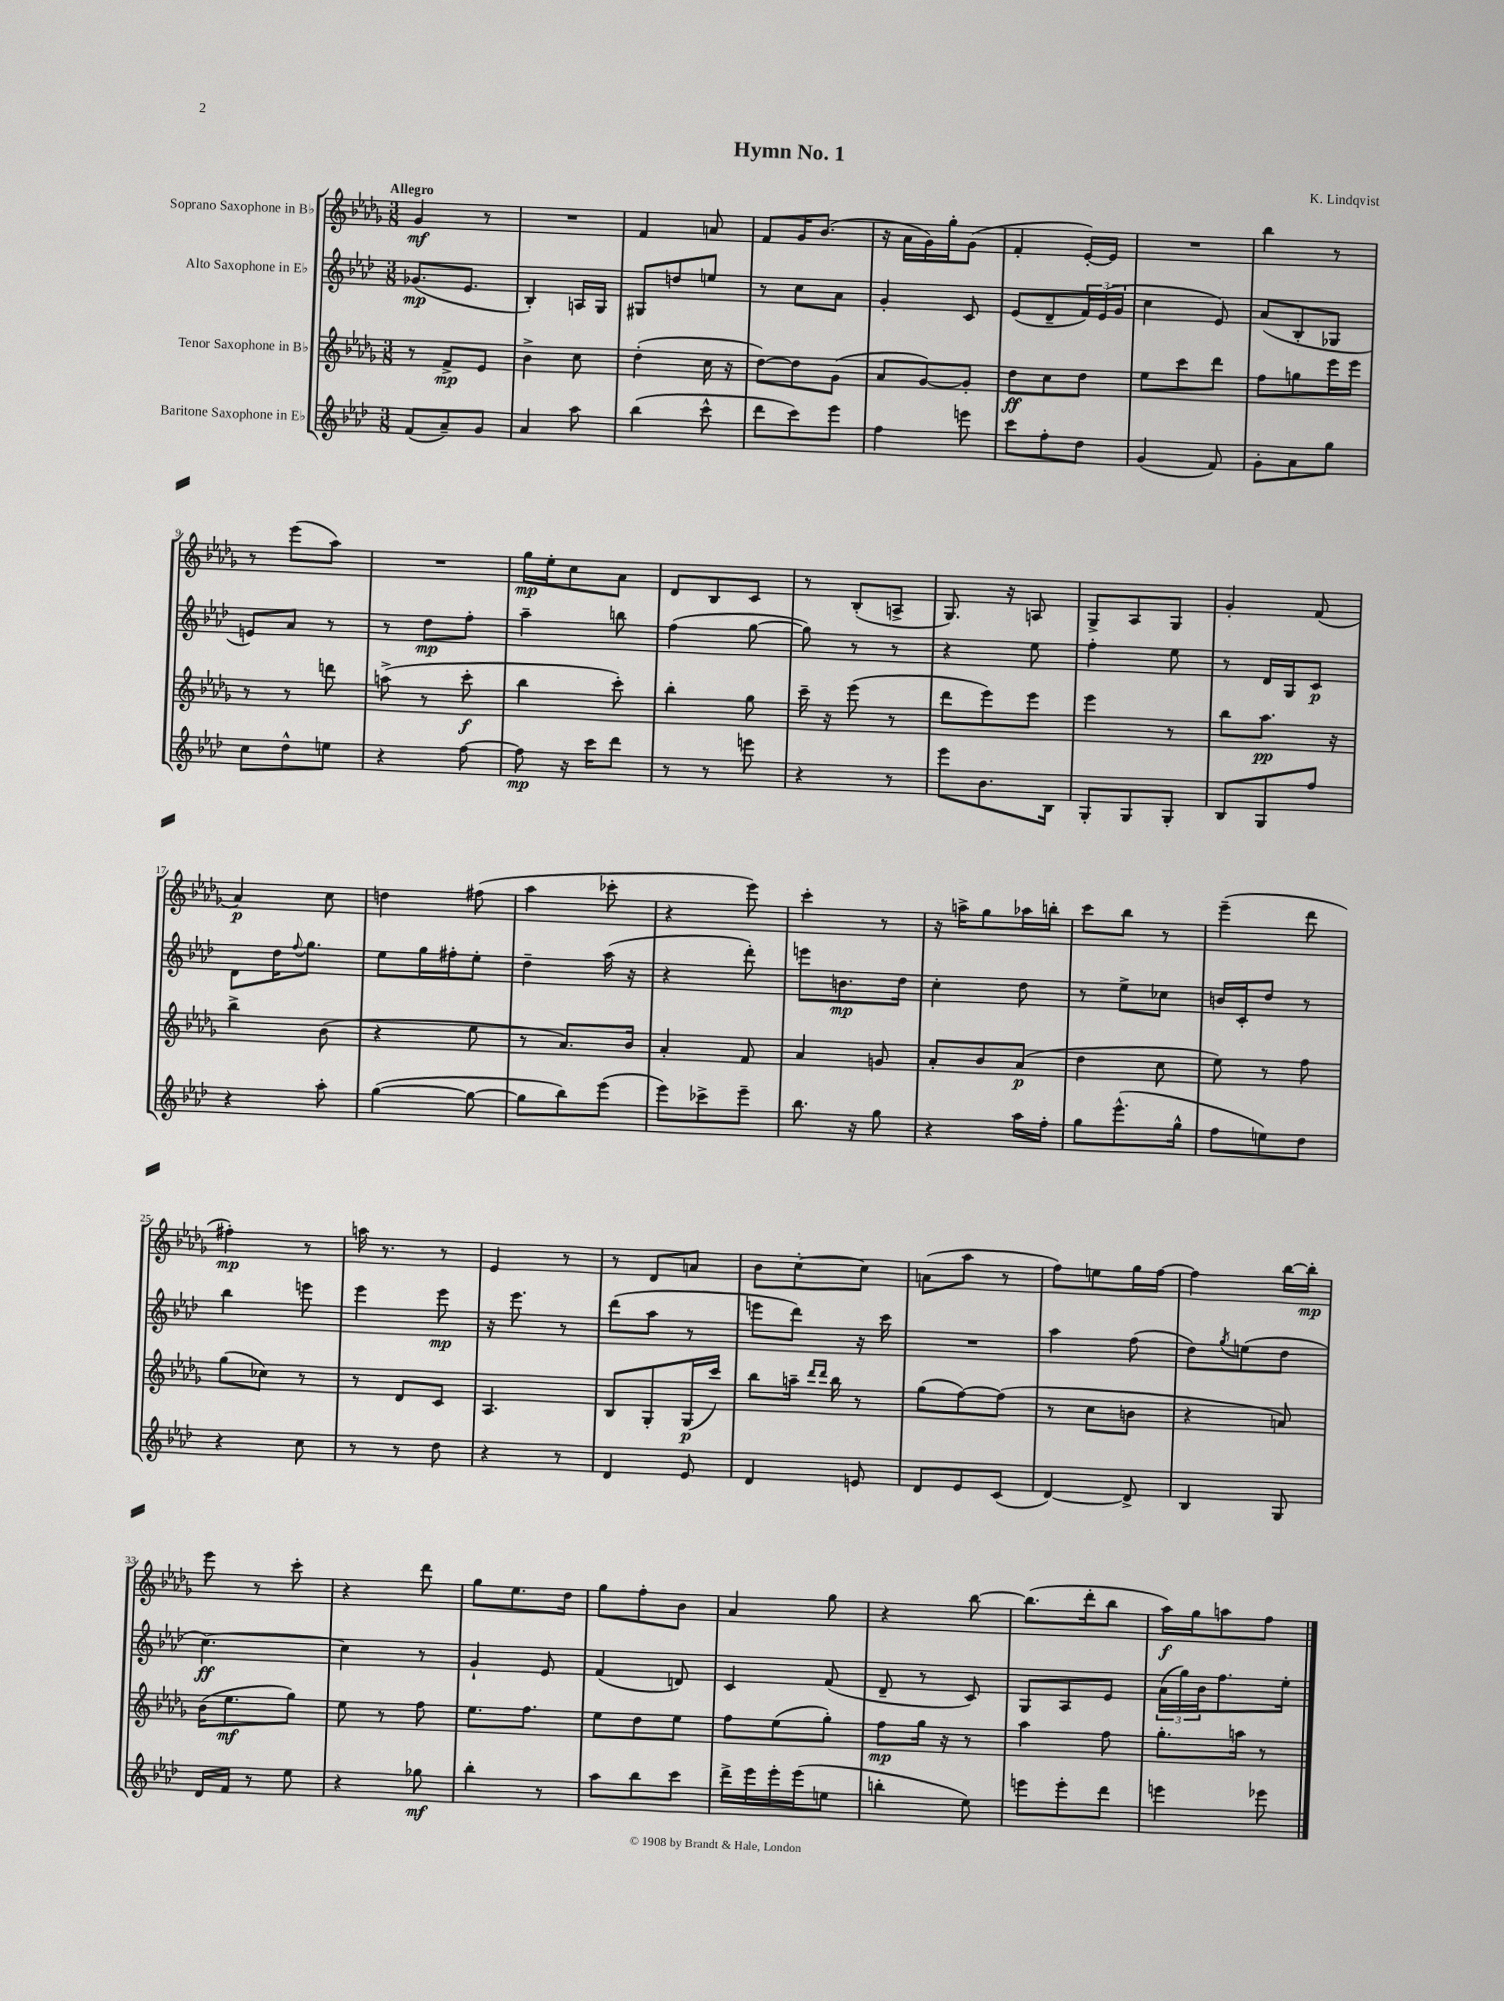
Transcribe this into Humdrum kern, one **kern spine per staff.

**kern	**kern	**kern	**kern
*staff4	*staff3	*staff2	*staff1
*clefG2	*clefG2	*clefG2	*clefG2
*k[b-e-a-d-]	*k[b-e-a-d-g-]	*k[b-e-a-d-]	*k[b-e-a-d-g-]
*M3/8	*M3/8	*M3/8	*M3/8
(8f	8r	(8.g-	4g-
8a-~)	8f^	.	.
.	.	8.e-	.
8g	8e-	.	8r
=	=	=	=
4a-	4b-^	4B-')	4.r
8aa-	8cc	16A	.
.	.	16G	.
=	=	=	=
(4bb-	(4dd-'	8G#	4f
.	.	8dd	.
8ccc^^	16cc	8ee	8a
.	16r	.	.
=	=	=	=
8ddd-	[8dd-)	8r	8f
8ccc)	8dd-]	8cc	16g-
.	.	.	(8.b-
8eee-	(8g-	8a-	.
=	=	=	=
4ff	8a-	4g'	16r
.	.	.	16a-
.	[8g-)	.	16g-)
.	.	.	16gg-'
8eee	8g-']	8c	(8g-
=	=	=	=
8ccc	8dd-	(8e-	4f'
8ff'	8cc	8d-~	.
8dd-	8dd-	24f)	[16e-')
.	.	(24e-	.
.	.	.	16e-]
.	.	24g	.
=	=	=	=
(4g	8ee-	4cc	4.r
.	8ccc	.	.
8f)	8ddd-	8e-)	.
=	=	=	=
8g'	8ff	(8a-	4bb-
8a-	8gg	8B-'	.
8gg	16eee-	8G-	8r
.	16eee-	.	.
=	=	=	=
8cc	8r	8e)	8r
8dd-^^	8r	8a-	(8eee-
8ee	8ddd	8r	8aa-)
=	=	=	=
4r	(8aa^	8r	4.r
.	8r	8dd-	.
[8ff	8ccc'	8ff'	.
=	=	=	=
8ff]	4bb-	4aa-~	16gg-
.	.	.	16ee-'
16r	.	.	8cc
16ccc	.	.	.
8ddd-	8ccc')	8bb	8a-
=	=	=	=
8r	4bb-'	(4ff	8d-
8r	.	.	8B-
8eee	8gg-	[8gg	8c
=	=	=	=
4r	16ccc~	8gg])	8r
.	16r	.	.
.	(8eee-	8r	(8B-'
8r	8r	8r	8A^
=	=	=	=
8eee-	8ddd-	4r	8.G-)
8.b-	8eee-)	.	.
.	.	.	16r
.	8eee-	8ee-	8A
16B-	.	.	.
=	=	=	=
8G'	4eee-	4ff'	8G-^
8G	.	.	8A-
8G'	8r	8ee-	8G-
=	=	=	=
8B-	8bb-	8r	4g-'
8G	8.aa-	16d-	.
.	.	16G	.
8ff	.	8c	(8f
.	16r	.	.
=	=	=	=
4r	4bb-^	8d-	4a-)
.	.	16dd-	.
.	.	8qqff	.
.	.	8.gg	.
8aa-'	(8b-	.	8cc
=	=	=	=
([4gg	4r	8ee-	4dd
.	.	16gg	.
.	.	16ff#'	.
8gg_	8ee-	8ee-'	(8ff#
=	=	=	=
8gg]	8r	4dd-~	4aa-
8bb-)	8.a-)	.	.
(8eee-	.	(16aa-	8ccc-'
.	16b-	16r	.
=	=	=	=
8eee-)	4a-'	4r	4r
8ccc-^	.	.	.
8eee-~	8f	8ddd-')	8eee-)
=	=	=	=
8.bb-	4a-	8eee	4ccc'
.	.	8.b	.
16r	.	.	.
8gg	8g	.	8r
.	.	16dd-	.
=	=	=	=
4r	8a-'	4cc'	16r
.	.	.	16aa^
.	8b-	.	8gg-
16aa-	(8a-	8dd-	16aa-
16ff'	.	.	16bb'
=	=	=	=
8gg	4dd-	8r	8ccc
(8.eee-^^	.	8ee-^	8bb-
.	8cc	8cc-	8r
16gg^^	.	.	.
=	=	=	=
8ff	8ee-)	16b	(4eee-~
.	.	16c'	.
8ee)	8r	8dd-	.
8dd-	8ff	8r	8ddd-
=	=	=	=
4r	(8gg-	4bb-	4ff#')
.	8cc-)	.	.
8cc	8r	8eee	8r
=	=	=	=
8r	8r	4eee-	16aa
.	.	.	8.r
8r	8d-	.	.
8dd-	8c	8eee-	8r
=	=	=	=
4r	4.A-	16r	4e-
.	.	8.eee-	.
8r	.	8r	8r
=	=	=	=
4d-	8B-	(8ddd-	8r
.	8G-'	8aa-	8d-
8e-	(16G-	8r	8a
.	16ccc)	.	.
=	=	=	=
4d-	8bb-	8eee	8b-
.	16aa~	8ddd-)	[8cc'
.	16qqddd-	.	.
.	16qqddd-	.	.
.	16bb-	.	.
8e	8r	16r	8cc]
.	.	16ccc	.
=	=	=	=
8d-	(8gg-	4.r	(8a
8e-	[8ff)	.	8aa-
(8c	(8ff]	.	8r
=	=	=	=
[4d-)	8r	4aa-	8ff)
.	8cc	.	8ee
8d-^]	8b	(8ff	16gg-
.	.	.	[16ff
=	=	=	=
4B-	4r	8dd-)	4ff]
.	.	8qgg	.
.	.	(8ee	.
8G	8a)	8dd-	[16bb-
.	.	.	16bb-']
=	=	=	=
16d-	(16b-	[4.cc)	8eee-
16f	8.ee-	.	.
8r	.	.	8r
8ee-	8gg-)	.	8ccc'
=	=	=	=
4r	8ee-	4cc]	4r
.	8r	.	.
8gg-	8ff	8r	8ddd-
=	=	=	=
4bb-'	8.ee-	4g`	8gg-
.	.	.	8.ee-
.	8.ff	.	.
8r	.	8e-	.
.	.	.	16dd-
=	=	=	=
8aa-	8ee-	(4f	8gg-
8bb-	8dd-	.	8ff'
8ccc	8ee-	8d)	8b-
=	=	=	=
16ddd-^	8ff	4c	4a-
16eee-	.	.	.
16eee-'	(8ee-	.	.
(16eee-	.	.	.
8ee	8gg-')	(8f	8gg-
=	=	=	=
4bb'	8ff	8d-~	4r
.	16gg-	8r	.
.	16r	.	.
8ee-)	8r	8c)	[8bb-
=	=	=	=
8eee	4aa-	8G	(8.bb-]
8eee'	.	8A-	.
.	.	.	16ddd-'
8ddd-	8ff	8e-	8bb-
=	=	=	=
4eee	8.gg-'	(24a-	16aa-)
.	.	24gg)	.
.	.	.	16gg-
.	.	24b-	.
.	.	8.ff	8aa
.	16aa	.	.
8eee-	8r	.	8ff
.	.	16ee-'	.
==	==	==	==
*-	*-	*-	*-
